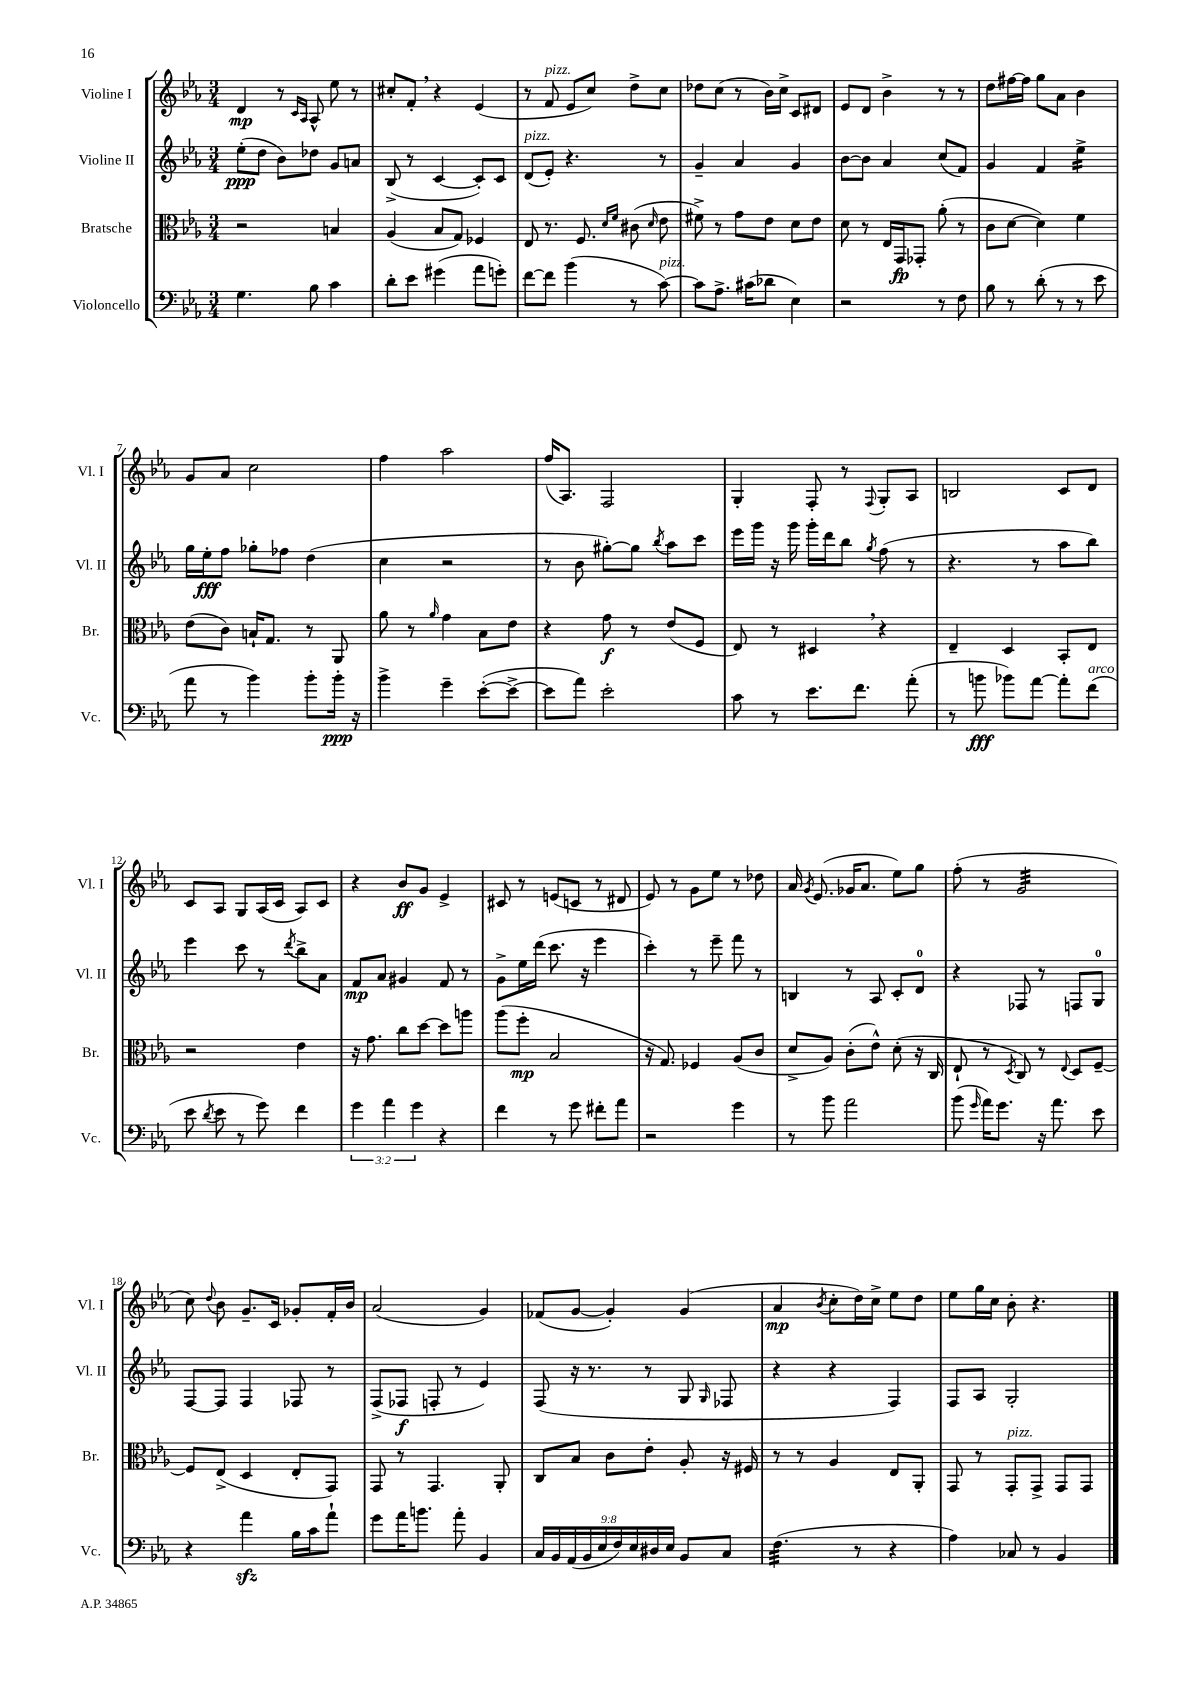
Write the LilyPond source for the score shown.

<<
\new StaffGroup <<
\new Staff = "s0" \with { instrumentName = "Violine I" shortInstrumentName = "Vl. I" } {
    \clef treble \key ees \major \numericTimeSignature \time 3/4
    \autoBeamOff d'4\mp r8 \grace { c'16[ aes16] } aes8-^ ees''8 r8 |
    cis''8[-. f'8]-. \breathe r4 ees'4( |
    r8 f'8^\markup { \italic "pizz." } ees'8[ c''8]) d''8[-> c''8] |
    des''8[ c''8]( r8 bes'16[) c''16]-> c'8[ dis'8] |
    ees'8[ d'8] bes'4-> r8 r8 |
    d''8[ fis''16~ fis''16] g''8[ aes'8] bes'4 |
    g'8[ aes'8] c''2 |
    f''4 aes''2 |
    f''16[( aes8.]) f2 |
    g4-. f8-. r8 \appoggiatura { f8 } g8[-. aes8] |
    b2 c'8[ d'8] |
    c'8[ aes8] g8[ aes16( c'16] aes8[) c'8] |
    r4 bes'8[\ff g'8] ees'4-> |
    cis'8 r8 e'8[( c'8] r8 dis'8 |
    ees'8) r8 g'8[ ees''8] r8 des''8 |
    aes'16 \acciaccatura { g'8 } ees'8.( ges'16[ aes'8.] ees''8[) g''8] |
    f''8-.( r8 g'2:32 |
    c''8) \appoggiatura { d''8 } bes'8 g'8.[-- c'16] ges'8[-. f'16-. bes'16] |
    aes'2( g'4) |
    fes'8[( g'8]~ g'4-.) g'4( |
    aes'4\mp \acciaccatura { bes'8 } c''8[-. d''16) c''16]-> ees''8[ d''8] |
    ees''8[ g''16 c''16] bes'8-. r4. \bar "|." |
}
\new Staff = "s1" \with { instrumentName = "Violine II" shortInstrumentName = "Vl. II" } {
    \clef treble \key ees \major \numericTimeSignature \time 3/4
    \autoBeamOff ees''8[-.\ppp( d''8] bes'8[) des''8] g'8[ a'8] |
    bes8->( r8 c'4~ c'8[-.) c'8] |
    d'8[^\markup { \italic "pizz." }( ees'8]-.) r4. r8 |
    g'4-- aes'4 g'4 |
    bes'8[~ bes'8] aes'4 c''8[( f'8]) |
    g'4 f'4 ees''4:16-> |
    g''16[ ees''16-.\fff f''8] ges''8[-. fes''8] d''4( |
    c''4 r2 |
    r8 bes'8 gis''8[~-.) gis''8] \acciaccatura { bes''8 } aes''8[ c'''8] |
    ees'''16[ g'''16] r16 g'''16 g'''16[-. d'''16 bes''8] \acciaccatura { g''8 } f''8( r8 |
    r4. r8 aes''8[ bes''8]) |
    ees'''4 c'''8 r8 \acciaccatura { d'''8 } bes''8[-> aes'8] |
    f'8[\mp aes'8] gis'4 f'8 r8 |
    g'8[-> ees''16 d'''16]( c'''8. r16 ees'''4 |
    c'''4-.) r8 ees'''8-- f'''8 r8 |
    b4 r8 aes8 c'8[-. d'8]-0 |
    r4 fes8 r8 f8[ g8]-0 |
    f8[~ f8] f4 fes8 r8 |
    f8[->( fes8]\f f8-. r8 ees'4) |
    f8( r16 r8. r8 g8 \grace { g16 } fes8 |
    r4 r4 f4) |
    f8[ aes8] g2-. \bar "|." |
}
\new Staff = "s2" \with { instrumentName = "Bratsche" shortInstrumentName = "Br." } {
    \clef alto \key ees \major \numericTimeSignature \time 3/4
    \autoBeamOff r2 b4 |
    aes4( bes8[ g8]) fes4 |
    ees8 r8. f8. \grace { d'16[ f'16] } cis'8( \grace { d'16 } ees'8 |
    fis'8->) r8 g'8[ ees'8] d'8[ ees'8] |
    d'8 r8 ees16[ g,16\fp ges,8]-. aes'8-.( r8 |
    c'8[ d'8]~ d'4) f'4 |
    ees'8[( c'8]) b16[-! g8.] r8 aes,8 |
    aes'8 r8 \grace { aes'16 } g'4 bes8[ ees'8] |
    r4 g'8\f r8 ees'8[( f8] |
    ees8) r8 dis4 \breathe r4 |
    ees4-- d4 bes,8[-. ees8] |
    r2 ees'4 |
    r16 g'8. c''8[ d''8]~ d''8[ a''8] |
    aes''8[( f''8]-.\mp bes2 |
    r16 g8.) fes4 aes8[( c'8] |
    d'8[-> aes8]) c'8[-.( ees'8]-^) d'8-.( r16 c16 |
    ees8-! r8 \acciaccatura { d8 } c8) r8 \appoggiatura { ees8 } d8[ f8]~-- |
    f8[ ees8]->( d4 ees8[-. g,8]) |
    g,8 r8 g,4. aes,8-. |
    c8[ bes8] c'8[ ees'8]-. aes8-. r16 fis16 |
    r8 r8 aes4 ees8[ aes,8]-. |
    g,8 r8 g,8[-.^\markup { \italic "pizz." } g,8]-> g,8[ g,8] \bar "|." |
}
\new Staff = "s3" \with { instrumentName = "Violoncello" shortInstrumentName = "Vc." } {
    \clef bass \key ees \major \numericTimeSignature \time 3/4 \override Staff.TupletNumber.text = #tuplet-number::calc-fraction-text
    \autoBeamOff g4. bes8 c'4 |
    d'8[-. ees'8] gis'4( aes'8[ g'8]-.) |
    f'8[~ f'8] bes'4( r8 c'8~^\markup { \italic "pizz." }) |
    c'8[ aes8.]-> cis'16[( des'8] ees4) |
    r2 r8 f8 |
    bes8 r8 d'8-.( r8 r8 ees'8 |
    aes'8 r8 bes'4) bes'8[-. bes'16]-.\ppp r16 |
    bes'4-> g'4-- ees'8[~-.( ees'8]~-> |
    ees'8[ aes'8]) ees'2-. |
    c'8 r8 ees'8.[ f'8.] aes'8-.( |
    r8 b'8\fff bes'8[) aes'8]~ aes'8[-. f'8]^\markup { \italic "arco" }( |
    ees'8 \acciaccatura { d'8 } ees'8 r8 g'8) f'4 |
    \tuplet 3/2 { g'4 aes'4 g'4 } r4 |
    f'4 r8 g'8 fis'8[-. aes'8] |
    r2 g'4 |
    r8 bes'8 aes'2 |
    bes'8( \grace { g'16 } aes'16[) g'8.] r16 aes'8. ees'8 |
    r4 aes'4\sfz bes16[ c'16 aes'8]-! |
    g'8[ aes'16 b'8.] aes'8-. bes,4 |
    \tuplet 9/8 { c16[ bes,16 aes,16( bes,16 ees16 f16) ees16 dis16 ees16] } bes,8[ c8] |
    f4.:32( r8 r4 |
    aes4) ces8 r8 bes,4 \bar "|." |
}
>>
>>
